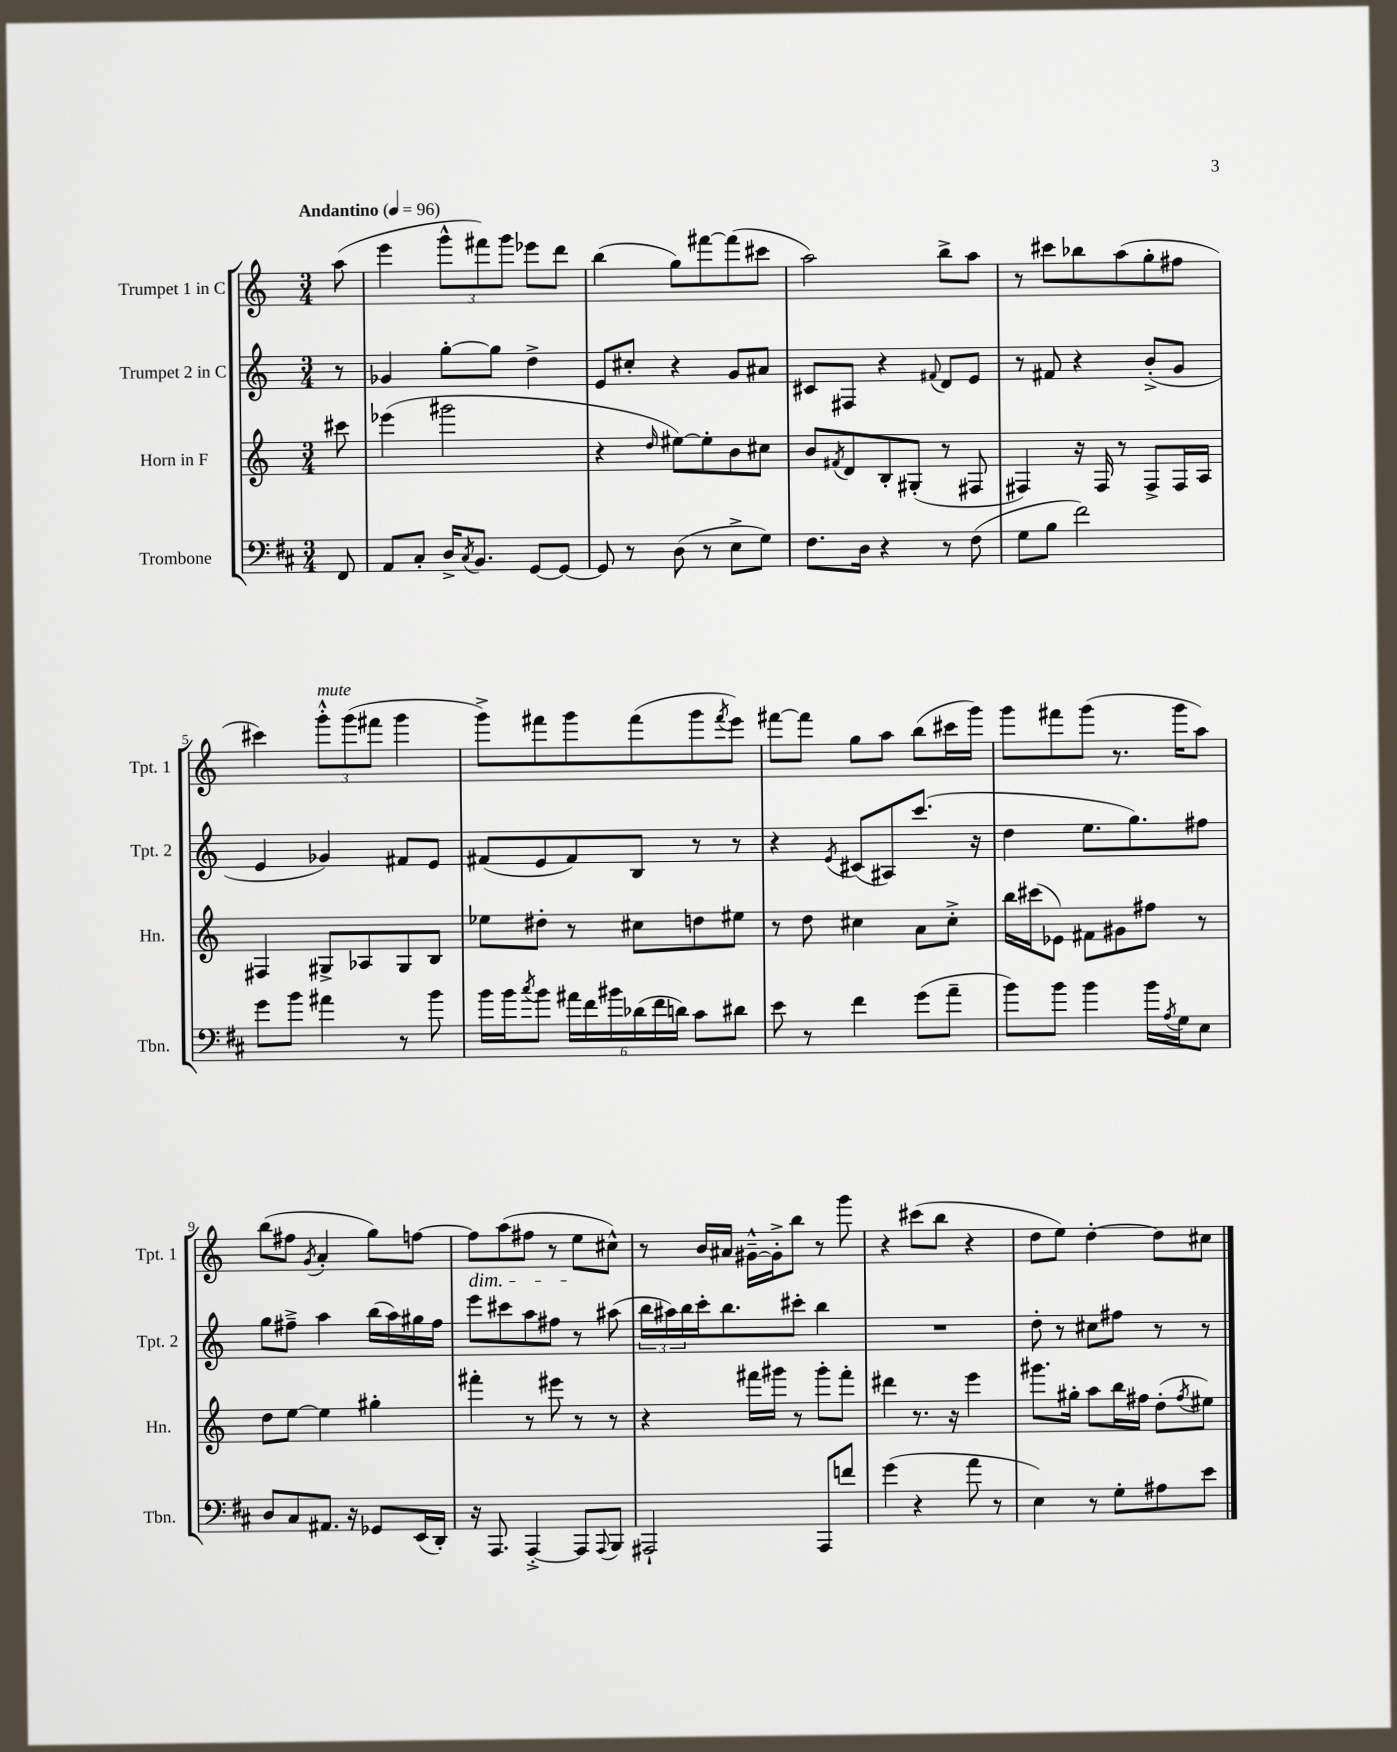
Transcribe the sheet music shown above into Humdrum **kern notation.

**kern	**kern	**kern	**kern
*part4	*part3	*part2	*part1
*staff4	*staff3	*staff2	*staff1
*I"Trombone	*I"Horn in F	*I"Trumpet 2 in C	*I"Trumpet 1 in C
*I'Tbn.	*I'Hn.	*I'Tpt. 2	*I'Tpt. 1
*clefF4	*clefG2	*clefG2	*clefG2
*k[f#c#]	*k[]	*k[]	*k[]
*M3/4	*M3/4	*M3/4	*M3/4
*MM96	*MM96	*MM96	*MM96
=	=	=	=
!	!	!	!LO:TX:a:B:t=Andantino
8FF#/	8ccc#X\	8r	(8aa\
=1	=1	=1	=1
8AA/L	(4eee-X\	4g-X/	4eee\
8C#'/J	.	.	.
16D^/KL	2ggg#X\	[8gg'\L	12ggg^^\L
8qC#/	.	.	.
8.BB/J	.	.	.
.	.	.	12fff#X\)
.	.	8gg\J]	.
.	.	.	12ggg\J
[8GG/L	.	4dd^\	8eee-X\L
8GG/J_	.	.	8ddd\J
=2	=2	=2	=2
8GG/]	4r	8e/L	(4bb\
8r	.	8cc#X'/J	.
.	16qqdd/	.	.
(8D\	[8ee#X\L)	4r	8gg\L)
8r	8ee#'\]	.	[8fff#X\
8E^\L	8b\	8g/L	(8fff#\]
8G\J)	8cc#X\J	8a#X/J	8ccc#X\J
=3	=3	=3	=3
8.F#\L	8b/L	8c#X/L	2aa\)
.	8qf#X/	.	.
.	8d/	8F#X/J	.
16D\Jk	.	.	.
4r	8B'/	4r	.
.	(8G#X'/J	.	.
.	.	8qqf#X/	.
8r	8r	8d/L	8bb^\L
(8F#\	8F#X/	8e/J	8aa\J
=4	=4	=4	=4
8G\L	4F#X/)	8r	8r
8B\J	.	8f#X/	8ccc#X\L
2f#\)	16r	4r	8bb-X\
.	16F#/	.	.
.	8r	.	(8aa\
.	8F#^/L	(8b'^/L	8gg'\
.	16F#/L	8g/J	8ff#X\J
.	16A/JJ	.	.
!!LO:LB:g=z
=5	=5	=5	=5
8g\L	4F#X/	4e/	4ccc#X\)
8b\J	.	.	.
!	!	!	!LO:TX:a:i:t=mute
4a#X\	8G#X^/L	4g-X/)	12ggg'^^\L
.	.	.	(12ggg\
.	8A-X/	.	.
.	.	.	12fff#X\J
8r	8G#/	8f#X/L	4ggg\
8b\	8B/J	8e/J	.
=6	=6	=6	=6
16b\LL	8ee-X\L	(8f#X/L	8ggg^\L)
16b\J	.	.	.
8qcc#/	.	.	.
8b\J	8dd#X'\J	8e/	8fff#X\
24a#X\LL	8r	8f#/)	8ggg\
24f#\	.	.	.
24b#X\	.	.	.
(24d-X\	8cc#X\L	8B/J	(8fff#\
24f#\	.	.	.
24dn\JJ)	.	.	.
8c#\L	8ddn\	8r	8ggg\
.	.	.	8qfff#/
8d#X\J	8ee#X\J	8r	8eee\J)
=7	=7	=7	=7
8e\	8r	4r	[8fff#X\L
8r	8dd\	.	8fff#\J]
.	.	8qe/	.
4f#\	4cc#X\	(8c#X/L	8gg\L
.	.	8A#X/)	8aa\J
(8g\L	8a\L	(8.ccc/J	(8bb\L
8a~\J	8cc#'^\J	.	16ccc#X\L
.	.	16r	16ggg\JJ)
=8	=8	=8	=8
8b\L)	16bb\LL	4dd\	8ggg\L
.	(16ccc#X\J	.	.
8b\J	8e-X\J)	.	8fff#X\
4b\	8f#X\L	8.ee\L	(8ggg\J
.	8g#X\	.	8.r
.	.	8.gg\)	.
16b\LL	8ff#X\J	.	.
8qA/	.	.	.
16G\J	.	.	16ggg\KL
8E\J	8r	8ff#X\J	8aa\J)
!!LO:LB:g=z
=9	=9	=9	=9
8D/L	8dd\L	8gg\L	(8bb\L
8C#/	[8ee\J	8ff#X~^\J	8ff#X\J
.	.	.	8qg/
8.AA#X/J	4ee\]	4aa\	4a'/
16r	.	.	.
8GG-X/L	4gg#X'\	(16bb\LL	8gg\L)
.	.	16aa\)	.
(16EE/L	.	16gg#X\	[8ffn\J
16DD'/JJ)	.	16ff#\JJ	.
=10	=10	=10	=10
!	!	!	!LO:TX:b:i:t=dim.
16r	4fff#X'\	8eee\L	8ff\L]
8.AAA/	.	.	.
.	.	8ccc#X\	(8aa\
[4AAA'^/	8r	8aa\	8ff#X\J
.	8eee#X\	8ff#X\J	8r
8AAA/L]	8r	8r	8ee\L
8qqAAA/	.	.	.
8BBB/J	8r	(8aa#X\	8cc#X^^\J)
=11	=11	=11	=11
2AAA#X`/	4r	24bb\LL	8r
.	.	24aa#X\)	.
.	.	24bb\	.
.	.	16ccc'\J	16b/LL
.	.	8.bb\	16a#X/JJ
.	16fff#X\LL	.	[16g#X~^^\LL
.	16ggg#X\JJ	.	16g#'^\J]
.	8r	8ccc#X'\J	8bb\J
8AAA#/L	8ggg#'\L	4bb\	8r
8fn/J	8fff#'\J	.	8ggg\
=12	=12	=12	=12
(4g\	4ddd#X\	2.r	4r
4r	8.r	.	(8ccc#X\L
.	.	.	8bb\J
.	16r	.	.
8a\	4eee\	.	4r
8r	.	.	.
=13	=13	=13	=13
4E\)	8.ggg#X\L	8dd'\	8dd\L
.	.	8r	8ee\J)
.	16gg#X'\Jk	.	.
8r	8aa\L	8cc#X\L	[4dd'\
8G'\L	16bb\L	8ff#X\J	.
.	16ff#X\JJ	.	.
8A#X\	(8dd'\L	8r	8dd\L]
.	8qff#/	.	.
8e\J	8ee#X\J)	8r	8cc#X\J
==	==	==	==
*-	*-	*-	*-
